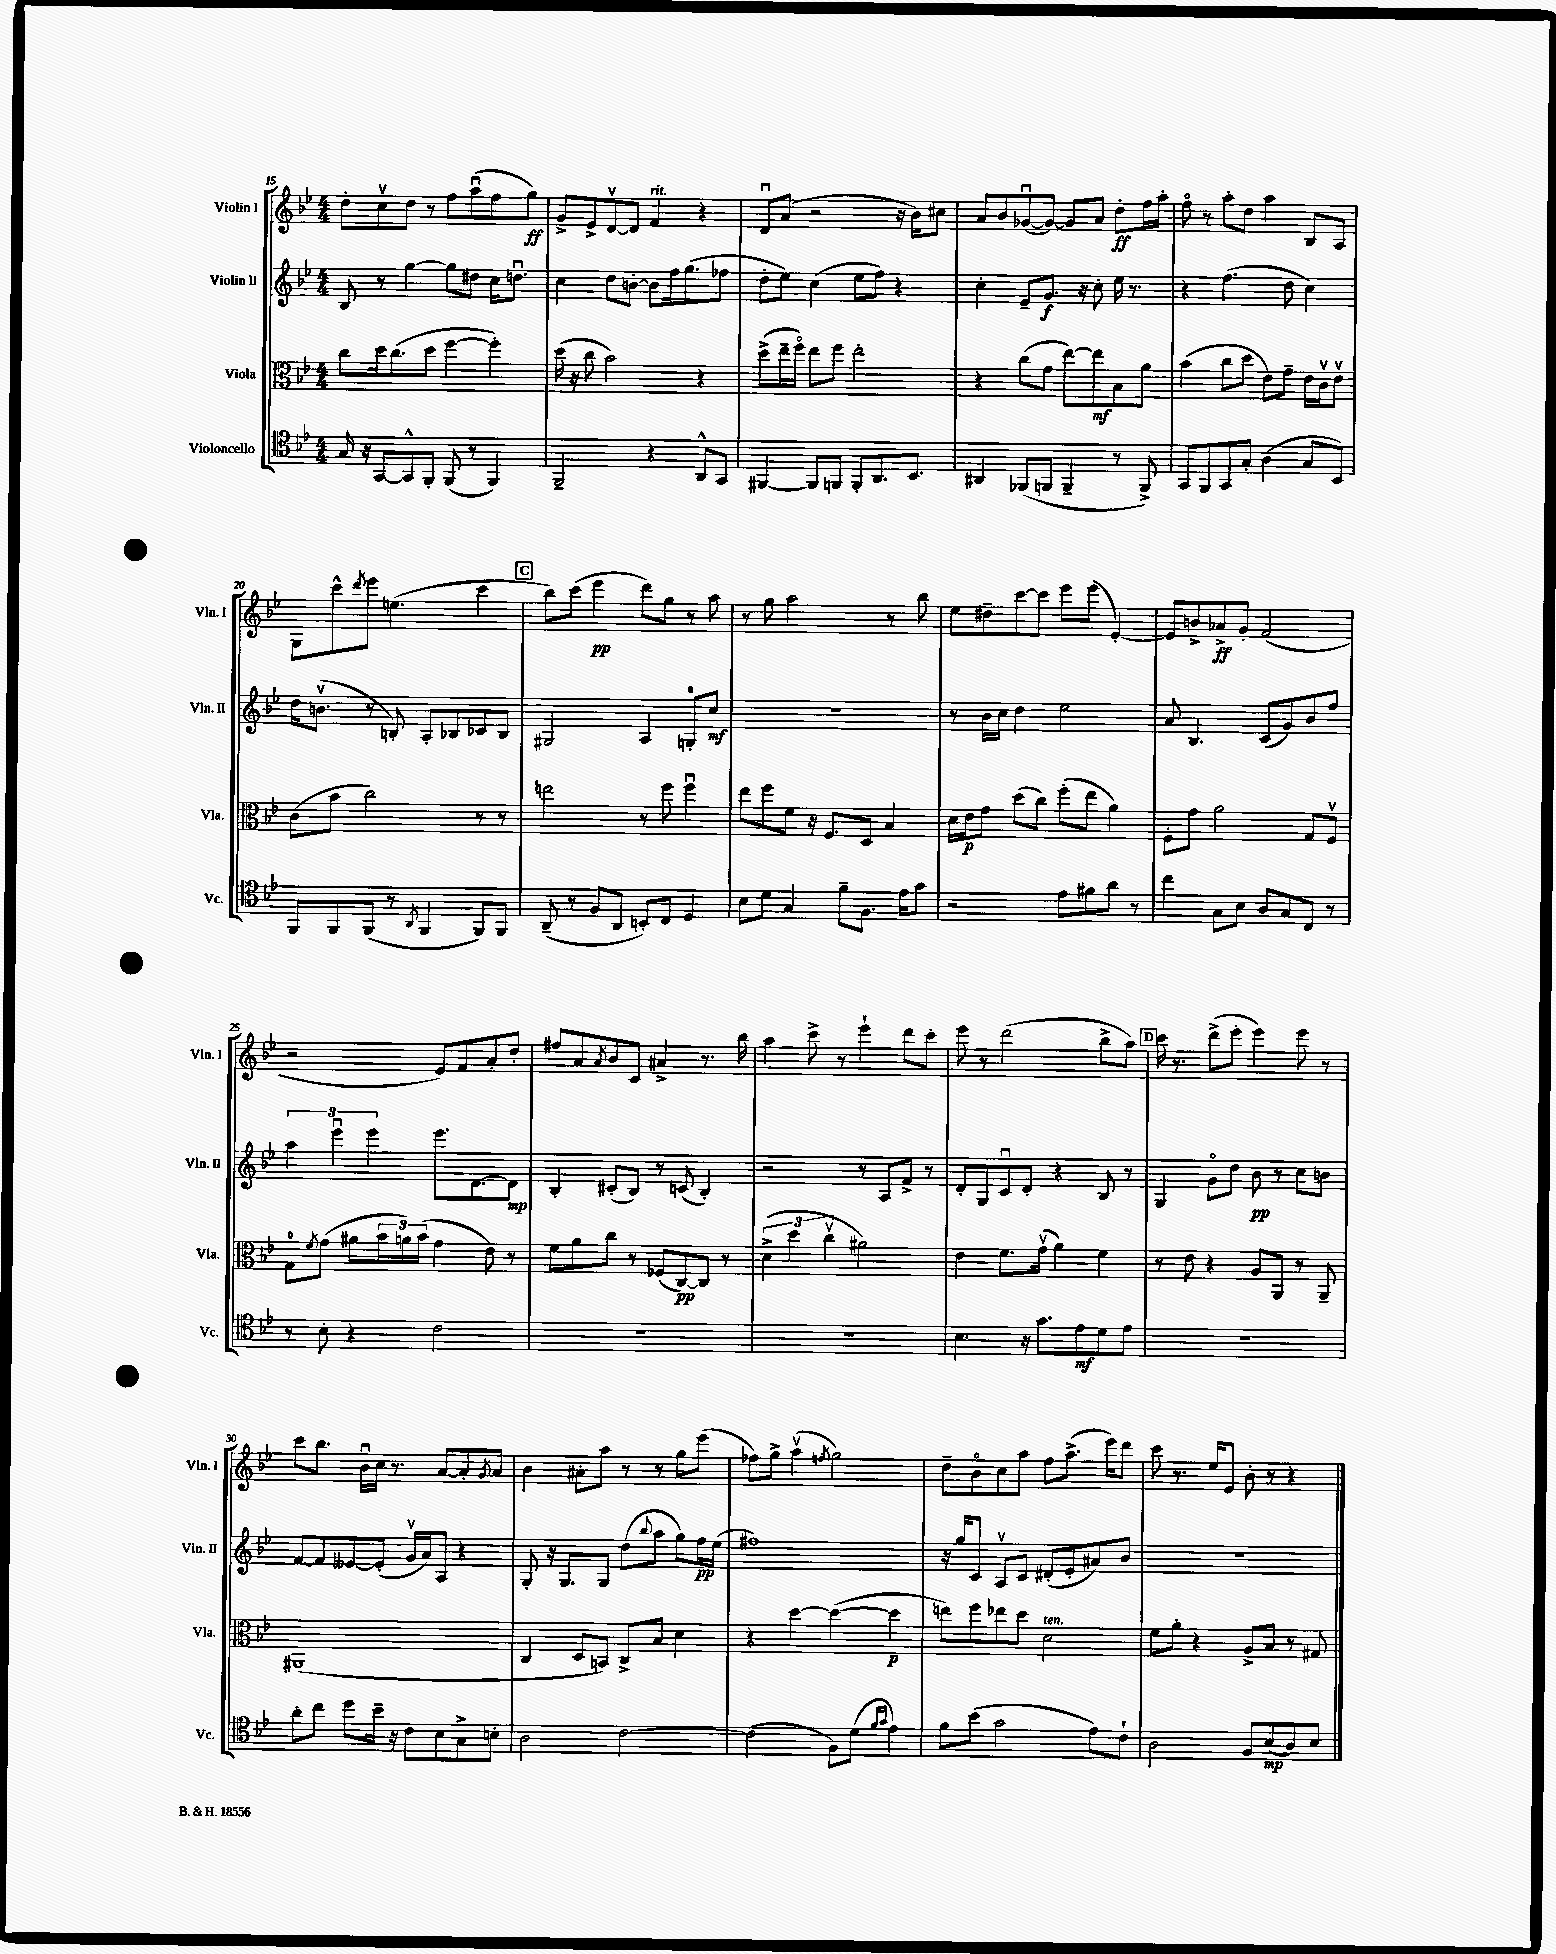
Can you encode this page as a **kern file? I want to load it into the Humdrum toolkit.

**kern	**kern	**kern	**kern
*staff4	*staff3	*staff2	*staff1
*clefC4	*clefC3	*clefG2	*clefG2
*k[b-e-]	*k[b-e-]	*k[b-e-]	*k[b-e-]
*M4/4	*M4/4	*M4/4	*M4/4
16G	8cc	8B-	8dd'
16r	.	.	.
[8GG	16dd	8r	8ccv
.	(8.cc	.	.
8GG^^]	.	[4gg	8dd
8FF'	8dd	.	8r
(8FF	[4ff	8gg]	8ff
8r	.	8dd#	(8aau
4FF)	4ff'])	16cc	8ff
.	.	8.ddu	.
.	.	.	8gg)
=	=	=	=
2FF~	(16dd	4cc	8g^
.	16r	.	.
.	8cc	.	8e-^
.	2b-)	8dd	[8dv
.	.	[8b'	8d]
4r	.	8b]	4f
.	.	16ff	.
.	.	(8.gg	.
8AA^^	4r	.	4r
8GG	.	8ff-	.
=	=	=	=
[4FF#	(8dd^	8dd'	8du
.	16ee-~	8ee-)	(8a
.	16ffo)	.	.
8FF#]	8ee-	(4cc	2r
8FF	8ff	.	.
8FF'	2ee-'	8ee-	.
8.AA	.	8ff)	.
.	.	4r	16r
8.BB-	.	.	16b-)
.	.	.	8cc#
=	=	=	=
4AA#	4r	4cc'	8a
.	.	.	8b-
(8FF-	(8cc	8e-~	([8g-u
8FF	8g	8.g	8g-_)
4FF~	[8ee-)	.	8g-]
.	.	16r	.
.	8ee-]	8cc'	8a
8r	8B-	16ee-	8dd'
.	.	8.r	.
8FF^)	8a	.	16ff
.	.	.	16aa'
=	=	=	=
8GG	(4b-	4r	8ffo
8FF	.	.	8r
8GG	8cc	(4.ff	8aa'
8G'	8dd	.	8dd
(4A	8e-)	.	4aa
.	8g~	8dd	.
8G	16e-	4cc)	8B-
.	16cv	.	.
8BB-)	8e-v	.	8A
=	=	=	=
8FF	(8c	16dd	8G
.	.	(8.bv	.
8FF	8b-	.	8ccc^^
.	.	.	8qddd
(8FF	2cc)	8r	8eee-
8r	.	8B')	(4.ee
8qAA	.	.	.
4FF	.	8A'	.
.	.	8B-	.
8FF)	8r	8c-	4ccc
8FF	8r	8B-	.
=	=	=	=
(8AA~	2ee	2G#	8bb-)
8r	.	.	(8ccc
8F	.	.	4eee-
8AA	.	.	.
8BB')	8r	4A	8ddd)
8C	8ff	.	8gg
4D	4ffu	8G'	8r
.	.	8cc	8aa
=	=	=	=
8B-	8ee-	1r	8r
8d	8ff	.	8gg
4G	8f	.	2aa
.	16r	.	.
.	8.F	.	.
8f~	.	.	.
8.F	8D	.	.
.	4B-	.	8r
16e-	.	.	.
8g	.	.	8bb-
=	=	=	=
2r	16d	8r	8ee-
.	16e-	.	.
.	8g	16b-	8dd#~
.	.	16cc	.
.	(8dd	4dd	[8ccc
.	8cc)	.	8ccc]
8e-	(8ff'	2ee-	8eee-
8f#	8ee-	.	(8eee-
8a	4a)	.	[4e-')
8r	.	.	.
=	=	=	=
4cc	8F'	8a	8e-]
.	8g	4.B-	8b^
8G	2a	.	8a-^
8B-	.	.	8g'
8A	.	(8c	(2f
8G	.	8g)	.
8C	8G	8b-	.
8r	8Fv	8ff	.
=	=	=	=
8r	8G	6aa	2r
.	8qf	.	.
8B-'	(8g	.	.
.	.	6eee-u	.
4r	8a#	.	.
.	.	6eee-	.
.	24b-	.	.
.	24a)	.	.
.	(24b-	.	.
2c	4g	8.eee-	8e-)
.	.	.	8f
.	.	[8.d	.
.	8e-)	.	8a'
.	8r	8d]	8dd'
=	=	=	=
1r	8f	4B-'	8ff#
.	8a	.	8a
.	.	.	8qa
.	8cc	(8c#'	8b-
.	8r	8B-)	8c
.	(8F-	8r	4a#^
.	[8C)	(8c	.
.	8C]	4B-')	8.r
.	8r	.	.
.	.	.	16bb-
=	=	=	=
1r	(6d^	2r	4aa
.	6dd	.	.
.	.	.	8ccc^
.	6ccv	.	.
.	.	.	8r
.	2a#)	8r	4eee-`
.	.	8A	.
.	.	8f^	8ddd
.	.	8r	8ccc'
=	=	=	=
4.B-	4e-	8d'	8eee-
.	.	8G	8r
.	8.f	8cu	(2ddd
16r	.	8d'	.
8.g	(16gv	.	.
.	4a)	4r	.
8e-	.	.	.
8d	4f	8B-	8bb-^
8e-	.	8r	8aa)
=	=	=	=
1r	8r	4G	16ccc
.	.	.	8.r
.	8e-	.	.
.	4r	8go	(8ddd^
.	.	8dd	8eee-'
.	8A	8b-	4eee-)
.	8AA	8r	.
.	8r	8cc	8eee-
.	8AA~	8b	8r
=	=	=	=
8a'	(1AA#	[8f	8ccc
8cc	.	8f]	8.bb-
8dd	.	[8e--	.
.	.	.	16b-u
16b-~	.	(8e--']	16cc
16r	.	.	8.r
8c	.	16gv	.
.	.	16a)	.
8B-	.	8A	[8a
8G^	.	4r	8a']
.	.	.	8qg
8B'	.	.	8a
=	=	=	=
2A	4C	8G'	4b-
.	.	16r	.
.	.	8.G	.
.	8D	.	8a#'
.	8BB)	8G	8aa
[2c	8C^	(8dd	8r
.	.	8qqbb-	.
.	8B-	8aa	8r
.	4d	8gg)	8gg
.	.	16ff	(8eee-
.	.	(16ee-	.
=	=	=	=
(2c]	4r	1ff#)	8ff-)
.	.	.	8gg^
.	[4dd	.	(4aav
.	.	.	8qff
8F)	(4dd_	.	2gg)
(8d	.	.	.
16qqf	.	.	.
16qqg	.	.	.
4e-)	4dd]	.	.
=	=	=	=
8f	8ee)	16r	8dd~
.	.	16gg	.
(8b-	8ff	8c	8b-o
2g	8ee-	8Av	8cc
.	8dd	8c	8aa
.	2d	(8d#'	8ff
.	.	8e-'	(8.aa^
8e-)	.	8a#)	.
.	.	.	16eee-)
8c`	.	8b-	8ddd
=	=	=	=
2A	8f	1r	8ccc
.	8a'	.	8.r
.	4r	.	.
.	.	.	16ee-
.	.	.	8e-
8F	8A^	.	8b-'
(8B-	8B-	.	8r
8A)	8r	.	4r
8B-	8G#	.	.
==	==	==	==
*-	*-	*-	*-
